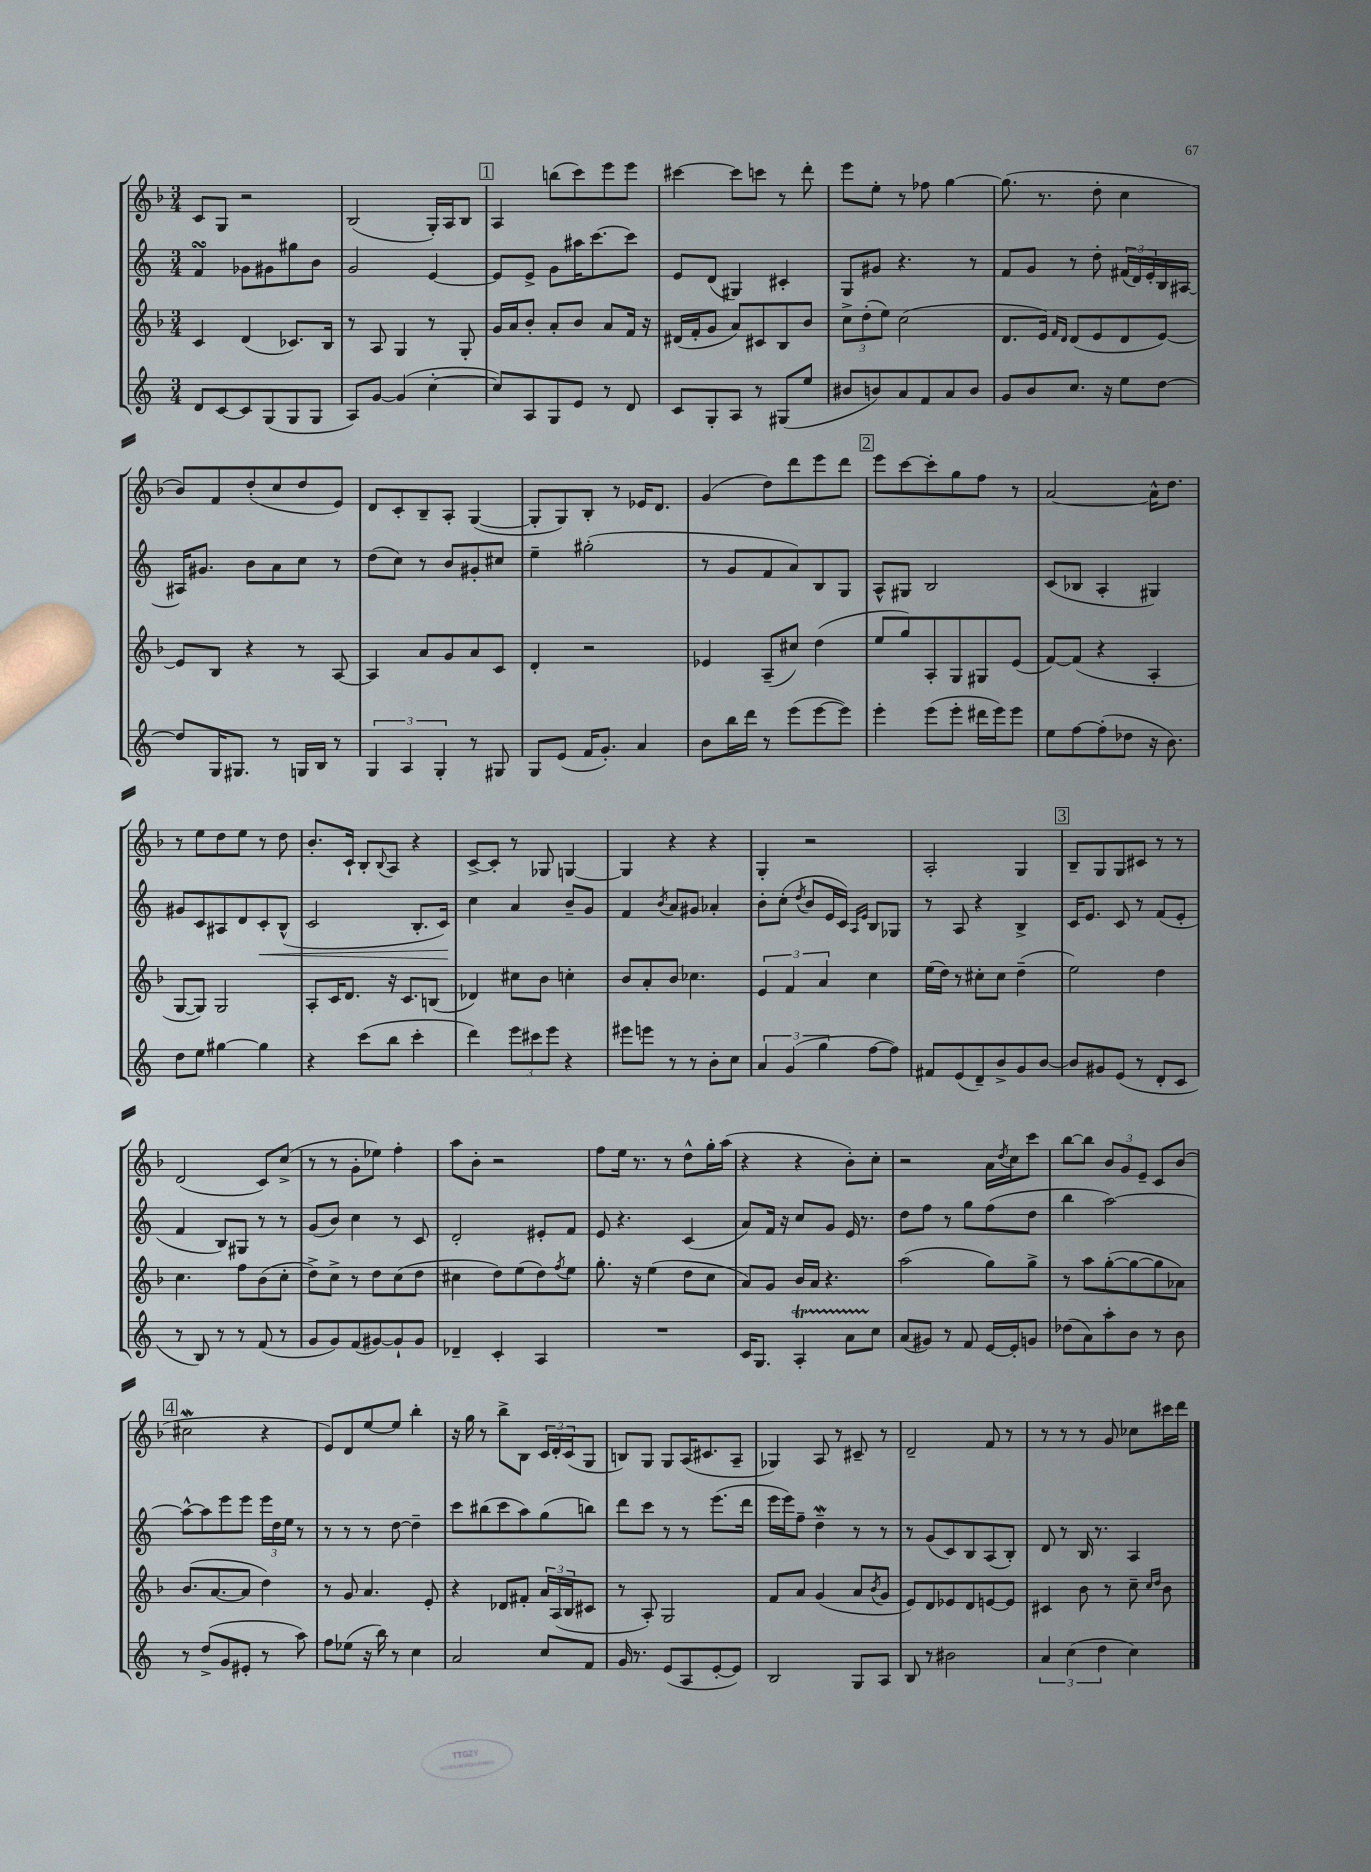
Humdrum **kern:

**kern	**kern	**kern	**kern
*staff4	*staff3	*staff2	*staff1
*clefG2	*clefG2	*clefG2	*clefG2
*k[]	*k[b-]	*k[]	*k[b-]
*M3/4	*M3/4	*M3/4	*M3/4
8d/L	4c/	4f/	8c/L
[8c/	.	.	8G/J
8c/]	(4d/	8g-\L	2r
(8G/	.	8g#\	.
8G/	8.c-/L)	8gg#\	.
8G/J	.	8b\J	.
.	16B-/Jk	.	.
=	=	=	=
8A/L)	8r	2g/	(2B-/
[8g/J	8A/	.	.
(4g/]	4G/	.	.
[4cc'\	8r	[4e/	16G'/LL)
.	.	.	16A/J
.	8G'/	.	8B-/J
=	=	=	=
8cc/]L)	16g/LL	8e/]L	4A/
.	16a/J	.	.
8A/	8b-'/J	8e^/J	.
8G/	8a'/L	8g\L	(8bb\L
8e/J	8b-/J	16aa#\K	8ccc\)
.	.	[8.ccc\	.
8r	8a/L	.	8eee\
8d/	16f/Jk	8ccc\]J	8eee\J
.	16r	.	.
=	=	=	=
8c/L	(16d#/LL	8e/L	[4ccc#\
.	16f'/J	.	.
8G'/	8g/J	(8d/J	.
8A/J	8a/L)	4G#/)	8ccc#\]L
8r	8c#/	.	8ccc\J
(8G#/L	8B-/	4c#'/	8r
8ee/J	8b-/J	.	8ddd'\
=	=	=	=
8b#/L	12cc^\L	8G/L	8eee\L
.	(12dd'\	.	.
8b/)	.	8g#/J	8ee'\J
.	12ee\J)	.	.
8a/	(2cc\	4.r	8r
8f/	.	.	8ff-\
8a/	.	.	[4gg\
8b/J	.	8r	.
=	=	=	=
8g/L	8.d/L	8f/L	(8.gg\]
8b/	.	8g/J	.
.	16e/Jk)	.	8.r
.	16qqf/LL	.	.
.	16qqd/JJ	.	.
8.cc/J	(8d/L	8r	.
.	8e/	8dd'\	8dd'\
16r	.	.	.
8ee\L	8d/	(24f#/LL	4cc\
.	.	24d/)	.
.	.	24e'/	.
[8dd\J	[8e/J)	16B/	.
.	.	[16A#/JJ	.
=	=	=	=
8dd/]L	8e/]L	16A#/]LK	8b-/L)
.	.	8.g#/J	.
16G/K	8B-/J	.	8f/
8.G#/J	.	.	.
.	4r	8b\L	(8dd'/
8r	.	8a\	8cc/
16G/LL	8r	8cc\J	8dd/
16B/JJ	.	.	.
8r	[8A/	8r	8e/J)
=	=	=	=
6G/	4A/]	(8dd\L	8d/L
.	.	8cc\J)	8c'/
6A/	.	.	.
.	8a/L	8r	8B-~/
6G'/	.	.	.
.	8g/	8b/L	8A'/J
8r	8a/	8g#'/	([4G/
8G#/	8c/J	8cc#/J	.
=	=	=	=
8G/L	4d'/	4ee~\	8G'/]L
(8e/J	.	.	8G/)
16f/LK	2r	(2gg#'\	8B-'/J
8.g'/J)	.	.	.
.	.	.	8r
4a/	.	.	16e-/LK
.	.	.	8.d/J
=	=	=	=
8b\L	4e-/	8r	(4g/
16bb\L	.	8g/L	.
16ddd\JJ	.	.	.
8r	(8A~/L	8f/	8dd\L)
(8eee\L	8cc#/J)	8a/)	8ddd\
[8eee\	(4dd\	8B/	8eee\
8eee\]J)	.	8G/J	8ddd\J
=	=	=	=
4eee'\	8ee/L	8A^^/L	8eee\L
.	8gg/)	8G#/J	[8ccc\
(8eee\L	8A'/	2B/	8ccc'\]
8eee'\J	8G/	.	8gg\
16ddd#\LL	8G#/	.	8ff\J
16eee\J)	.	.	.
8eee\J	(8e/J	.	8r
=	=	=	=
8ee\L	[8f/L)	(8c/L	[2a/
[8ff\	(8f/]J	8B-/J	.
(8ff'\]	4r	4A'/	.
8dd-\J	.	.	.
16r	4A'/	4G#/)	16a^^\]LK
8.b\)	.	.	8.dd\J
=	=	=	=
8dd\L	[8G/L	8g#/L	8r
8ee\J	8G/]J)	8c/	8ee\L
[4gg#\	2G/	8A#/	8dd\
.	.	8d/	8ee\J
4gg#\]	.	8c'/	8r
.	.	(8B^^/J	8dd\
=	=	=	=
4r	8A'/L	2c/	8.b-'/L
.	16c/K	.	.
.	8.d/J	.	16c`/Jk
(8ccc\L	.	.	8B-'/L
.	.	.	8qqB-/
8bb\J	16r	.	8A/J
.	8.c/L	.	.
4ccc'\	.	8.B'/L	4r
.	(8B/J	.	.
.	.	16c/Jk)	.
=	=	=	=
4ddd\)	4d-/)	4cc\	[8c^/L
.	.	.	8c'/]J
12eee\L	8cc#\L	4a/	8r
12ccc#\	.	.	.
.	8b-\J	.	8G-/
12eee\J	.	.	.
4r	4cc'\	8b~/L	[4G/
.	.	8g/J	.
=	=	=	=
8eee#\L	8b-/L	4f/	4G/]
8eee\J	8a'/	.	.
.	.	8qb/	.
8r	8b-/J	8a/L	4r
8r	4.cc-\	8g#/J	.
8b'\L	.	4a-'/	4r
8cc\J	.	.	.
=	=	=	=
6a/	6e/	8b'\L	4G'/
.	.	(8cc'\J	.
(6g/	6f/	.	.
.	.	8qdd/	.
.	.	8b/L	2r
6gg\	6a/	.	.
.	.	16e/L	.
.	.	16c/JJ)	.
.	.	16qqA/LL	.
.	.	16qqe/JJ	.
[8ff\L	4cc\	8B/L	.
8ff\]J)	.	8G-/J	.
=	=	=	=
8f#/L	(16ee\LL	8r	2A'/
.	16dd\JJ)	.	.
(8e/	8r	8A/	.
8d~/)	8cc#'\L	4r	.
8b^/	8cc#\J	.	.
8g/	(4dd~\	4B^/	4G/
[8b/J	.	.	.
=	=	=	=
8b/]L	2ee\)	16c/LK	8B-~/L
.	.	8.e/J	.
8g#/	.	.	8G/
(8e/J	.	8c/	8G/
8r	.	8r	8c#/J
8d'/L	4dd\	(8f/L	8r
8c/J	.	8e'/J	8r
=	=	=	=
8r	4.cc\	4f/	(2d/
8B/)	.	.	.
8r	.	8B/L)	.
8r	8ff\L	8G#/J	.
(8f/	(8b-\	8r	8c/L)
8r	8cc'\J	8r	(8cc^/J
=	=	=	=
8g/L	8dd^\L)	(8g/L	8r
8g/)	8cc^\J	8b/J)	8r
(8f/	8r	4cc\	8g'\L
[8g#/)	8dd\L	.	8ee-\J)
8g#`/]	(8cc\	8r	4ff'\
8g#/J	8dd\J	8c/	.
=	=	=	=
4d-~/	4cc#\	2d'/	8aa\L
.	.	.	8b-'\J
4c'/	8dd\L)	.	2r
.	(8ee\	.	.
4A/	8dd\)	8e#'/L	.
.	8qff/	.	.
.	8ee\J	8f/J	.
=	=	=	=
2.r	8.gg'\	8e/	8ff\L
.	.	4.r	16ee\Jk
.	16r	.	8.r
.	(4ee\	.	.
.	.	.	8r
.	8dd\L	(4c/	8dd^^\L
.	8cc\J	.	16gg'\L
.	.	.	(16aa\JJ
=	=	=	=
16c/LK	8a/L)	8a/L)	4r
8.G/J	.	.	.
.	8g/J	16f/Jk	.
.	.	16r	.
4A'/	16b-/LL	8cc/L	4r
.	16a/JJ	.	.
.	4.r	8g/J	.
8a\L	.	16e/	8b-'\L)
.	.	8.r	.
8cc\J	.	.	8cc'\J
=	=	=	=
(8a/L	(2aa\	8dd\L	2r
8g#/J)	.	8ff\J	.
8r	.	8r	.
8f/	.	8gg\L	.
[16e/LL	8gg\L)	(8ff\	16a\LL
.	.	.	8qdd/
16e'/]J	.	.	16cc\J
8g/J	8gg^\J	8dd\J	8ccc\J
=	=	=	=
(8dd-\L	8r	4bb\	[8bb-\L
8a\)	8aa\L	.	8bb-\]J
8aa'\	([8gg'\	[2aa\)	12b-/L
.	.	.	12g/
8b\J	8gg\_	.	.
.	.	.	12e~/J
8r	8gg\]	.	8c/L
8b\	8a-\J)	.	(8b-/J
=	=	=	=
8r	(8.b-/L	8aa^^\_L	2cc#\
(8dd^/L	.	8aa\]	.
.	[8.a/	.	.
8g/	.	8eee\	.
8e#'/J	8a/]J	8eee\J	.
8r	4dd\)	24eee\LL	4r
.	.	24dd\	.
.	.	24ee\JJ	.
8aa\)	.	8r	.
=	=	=	=
8ff\L	8r	8r	8e/L)
(8ee-\J	8g/	8r	8d/
16r	4.a/	8r	[8ee/
16bb\)	.	.	.
8r	.	[8dd\	8ee/]J
4cc\	.	4dd~\]	4bb-'\
.	8e'/	.	.
=	=	=	=
2a/	4r	8ccc\L	16r
.	.	.	16gg\
.	.	(8bb#\	8r
.	8d-/L	8ccc\	8bb-^\L
.	8f#'/J	8aa\)	8B-\J
8cc/L	24a/LL	(8gg\	24c/LL
.	(24A/	.	24d'/
.	24B-/J	.	(24c/J
8f/J	8c#/J	8bb\J)	8G/J
=	=	=	=
16g/	8r	8ddd\L	8B/L)
8.r	.	.	.
.	8A'/)	8ccc\J	8G/J
(8e/L	2G/	8r	8G/L
8A/	.	8r	(16A/K
.	.	.	8.c#/
[8e'/	.	(8.eee\L	.
8e/]J)	.	.	8A~/J
.	.	16ddd\Jk	.
=	=	=	=
2B/	8f/L	16eee\LL	4G-/)
.	.	16eee\J)	.
.	8a/J	8ff~\J	.
.	(4g/	4dd~\	8A/
.	.	.	8r
8G/L	8a/L	8r	8c#~/
.	8qb-/	.	.
8A/J	8g/J	8r	8r
=	=	=	=
8B/	8e/L)	8r	2d~/
8r	8d/	(8g/L	.
2b#\	8e-/	8c/)	.
.	8d/	8B/	.
.	[8e/	(8A/	8f/
.	8e/]J	8B'/J)	8r
=	=	=	=
6a/	4c#/	8d/	8r
.	.	8r	8r
(6cc\	.	.	.
.	8b-\	16B/	8r
.	.	8.r	.
6dd\	.	.	.
.	8r	.	8g/
4cc\)	8cc~\	4A/	8cc-\L
.	16qqcc/LL	.	.
.	16qqdd/JJ	.	.
.	8b-\	.	16ccc#\L
.	.	.	16ddd\JJ
==	==	==	==
*-	*-	*-	*-
